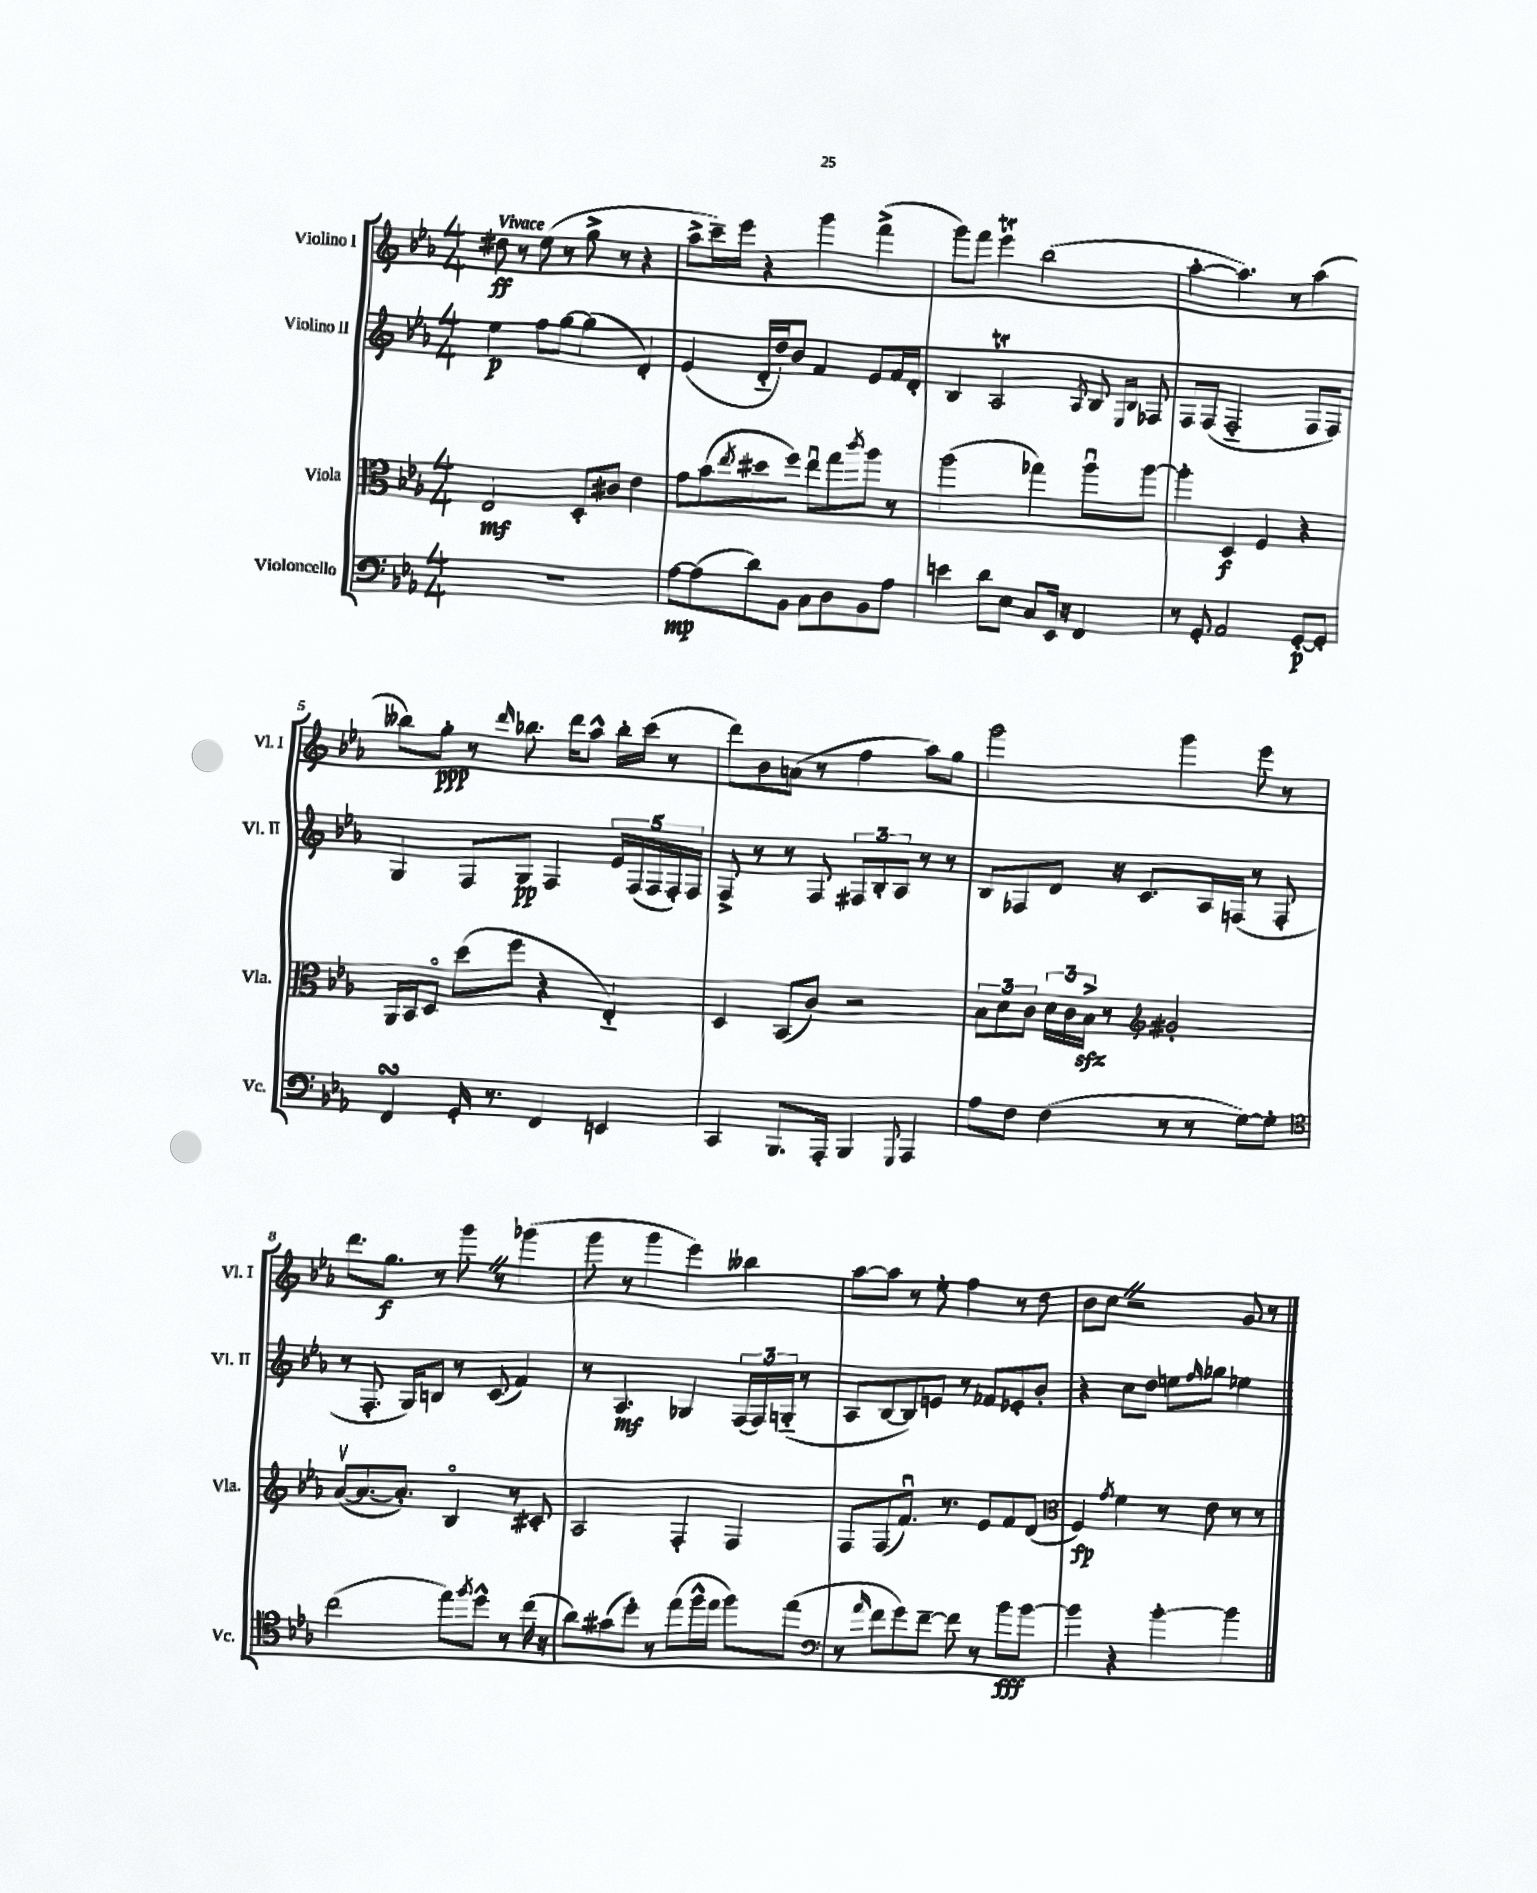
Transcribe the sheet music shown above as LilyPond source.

<<
\new StaffGroup <<
\new Staff = "s0" \with { instrumentName = "Violino I" shortInstrumentName = "Vl. I" } {
    \clef treble \key ees \major \numericTimeSignature \time 4/4 \tempo "Vivace"
    dis''8\ff r8 ees''8( r8 g''8-> r8 r4 |
    aes''8-> c'''16--) ees'''16 r4 g'''4 f'''4->( |
    g'''8) f'''8 ees'''4\trill bes''2( |
    aes''4~-. aes''4.) r8 aes''4( |
    beses''8) g''8-.\ppp r8 \grace { d'''16 } bes''8. d'''16 aes''8-^ bes''16-. c'''16( r8 |
    d'''8) bes'8 a'8( r8 f''4 aes''8) g''8 |
    g'''2 g'''4 ees'''8 r8 |
    d'''8. g''8.\f r8 g'''8 \once \override BreathingSign.text = \markup { \musicglyph "scripts.caesura.straight" } \breathe r8 ges'''4( |
    g'''8 r8 g'''4 ees'''4) beses''4 |
    aes''8~ aes''8 r8 ees''8-. f''4 r8 d''8 |
    bes'8 c''8 \once \override BreathingSign.text = \markup { \musicglyph "scripts.caesura.straight" } \breathe r2 g'8 r8 \bar "|." |
}
\new Staff = "s1" \with { instrumentName = "Violino II" shortInstrumentName = "Vl. II" } {
    \clef treble \key ees \major \numericTimeSignature \time 4/4
    ees''4\p f''8 g''8~ g''4( d'4-.) |
    ees'4( d'16-_ d''16) bes'8 f'4 ees'8 f'16 d'16-. |
    bes4 aes2\trill \acciaccatura { aes8 } bes8 \grace { ees16 bes16 } fes8 |
    f8 f8( f2-_ f8 f8) |
    g4 f8 g8\pp f4 \tuplet 5/4 { ees'16 f16( f16 f16-.) f16 } |
    f8-> r8 r8 f8 \tuplet 3/2 { fis8 bes8-. aes8 } r8 r8 |
    bes8 fes8 d'8 r16 c'8. aes16 f16( r8 f8-. |
    r8 f8.-. g16) b8 r8 c'8( f'4) |
    r8 aes4.\mf ges4 \tuplet 3/2 { f16( f16) g16-_( } r8 |
    aes8 bes8~ bes8) e'8 r8 fes'8 ees'8-. bes'8-. |
    r4 c''8 d''8 e''8 \grace { f''16 } ges''8 ees''4 \bar "|." |
}
\new Staff = "s2" \with { instrumentName = "Viola" shortInstrumentName = "Vla." } {
    \clef alto \key ees \major \numericTimeSignature \time 4/4
    ees2\mf d8-. cis'8 ees'4 |
    g'8 bes'8( \acciaccatura { ees''8 } dis''8 f''8) ees''8\downbow g''8 \acciaccatura { c'''8 } aes''8 r8 |
    aes''2( ges''4) aes''8\downbow aes''8~ |
    aes''4-. d4\f f4 r4 |
    aes,16 bes,16 d8\flageolet d''8( f''8 r4 ees4-_) |
    d4 bes,8( c'8) r2 |
    \tuplet 3/2 { bes8 d'8 c'8 } \tuplet 3/2 { d'16 c'16 bes16->\sfz } r8 \clef treble gis'2-. |
    aes'8~\upbow( aes'8.~ aes'8.-.) bes4\flageolet r8 cis'8-. |
    aes2 f4-. f4 |
    f8 f8( f'8.\downbow) r8. ees'8 f'8 d'8( |
    \clef alto f4\fp) \acciaccatura { g'8 } f'4 r8 ees'8 r8 r8 \bar "|." |
}
\new Staff = "s3" \with { instrumentName = "Violoncello" shortInstrumentName = "Vc." } {
    \clef bass \key ees \major \numericTimeSignature \time 4/4
    R1 |
    aes8~\mp aes8( d'8) bes,8 c8 d8 bes,8 aes8 |
    e'4 d'8 ees8 c8 ees,16 r16 f,4 |
    r8 g,8-. aes,2 g,8~-.\p g,8-. |
    f,4\turn g,16-. r8. f,4 e,4 |
    c,4 bes,,8. aes,,16-. bes,,4 \appoggiatura { g,,8 } aes,,4 |
    aes8 f8 f4( r8 r8 g8~) g8-. |
    \clef tenor c''2( ees''8) \acciaccatura { f''8 } d''8-^ r8 c''16( r16 |
    aes'8) gis'8( d''8-.) r8 ees''8( f''16-^ ees''16 f''8) ees''8( |
    \clef bass r8 \grace { aes'16 } f'8 g'8) f'8~-- f'8 r8 bes'8\fff bes'8~ |
    bes'4 r4 bes'4~-. bes'4 \bar "|." |
}
>>
>>
